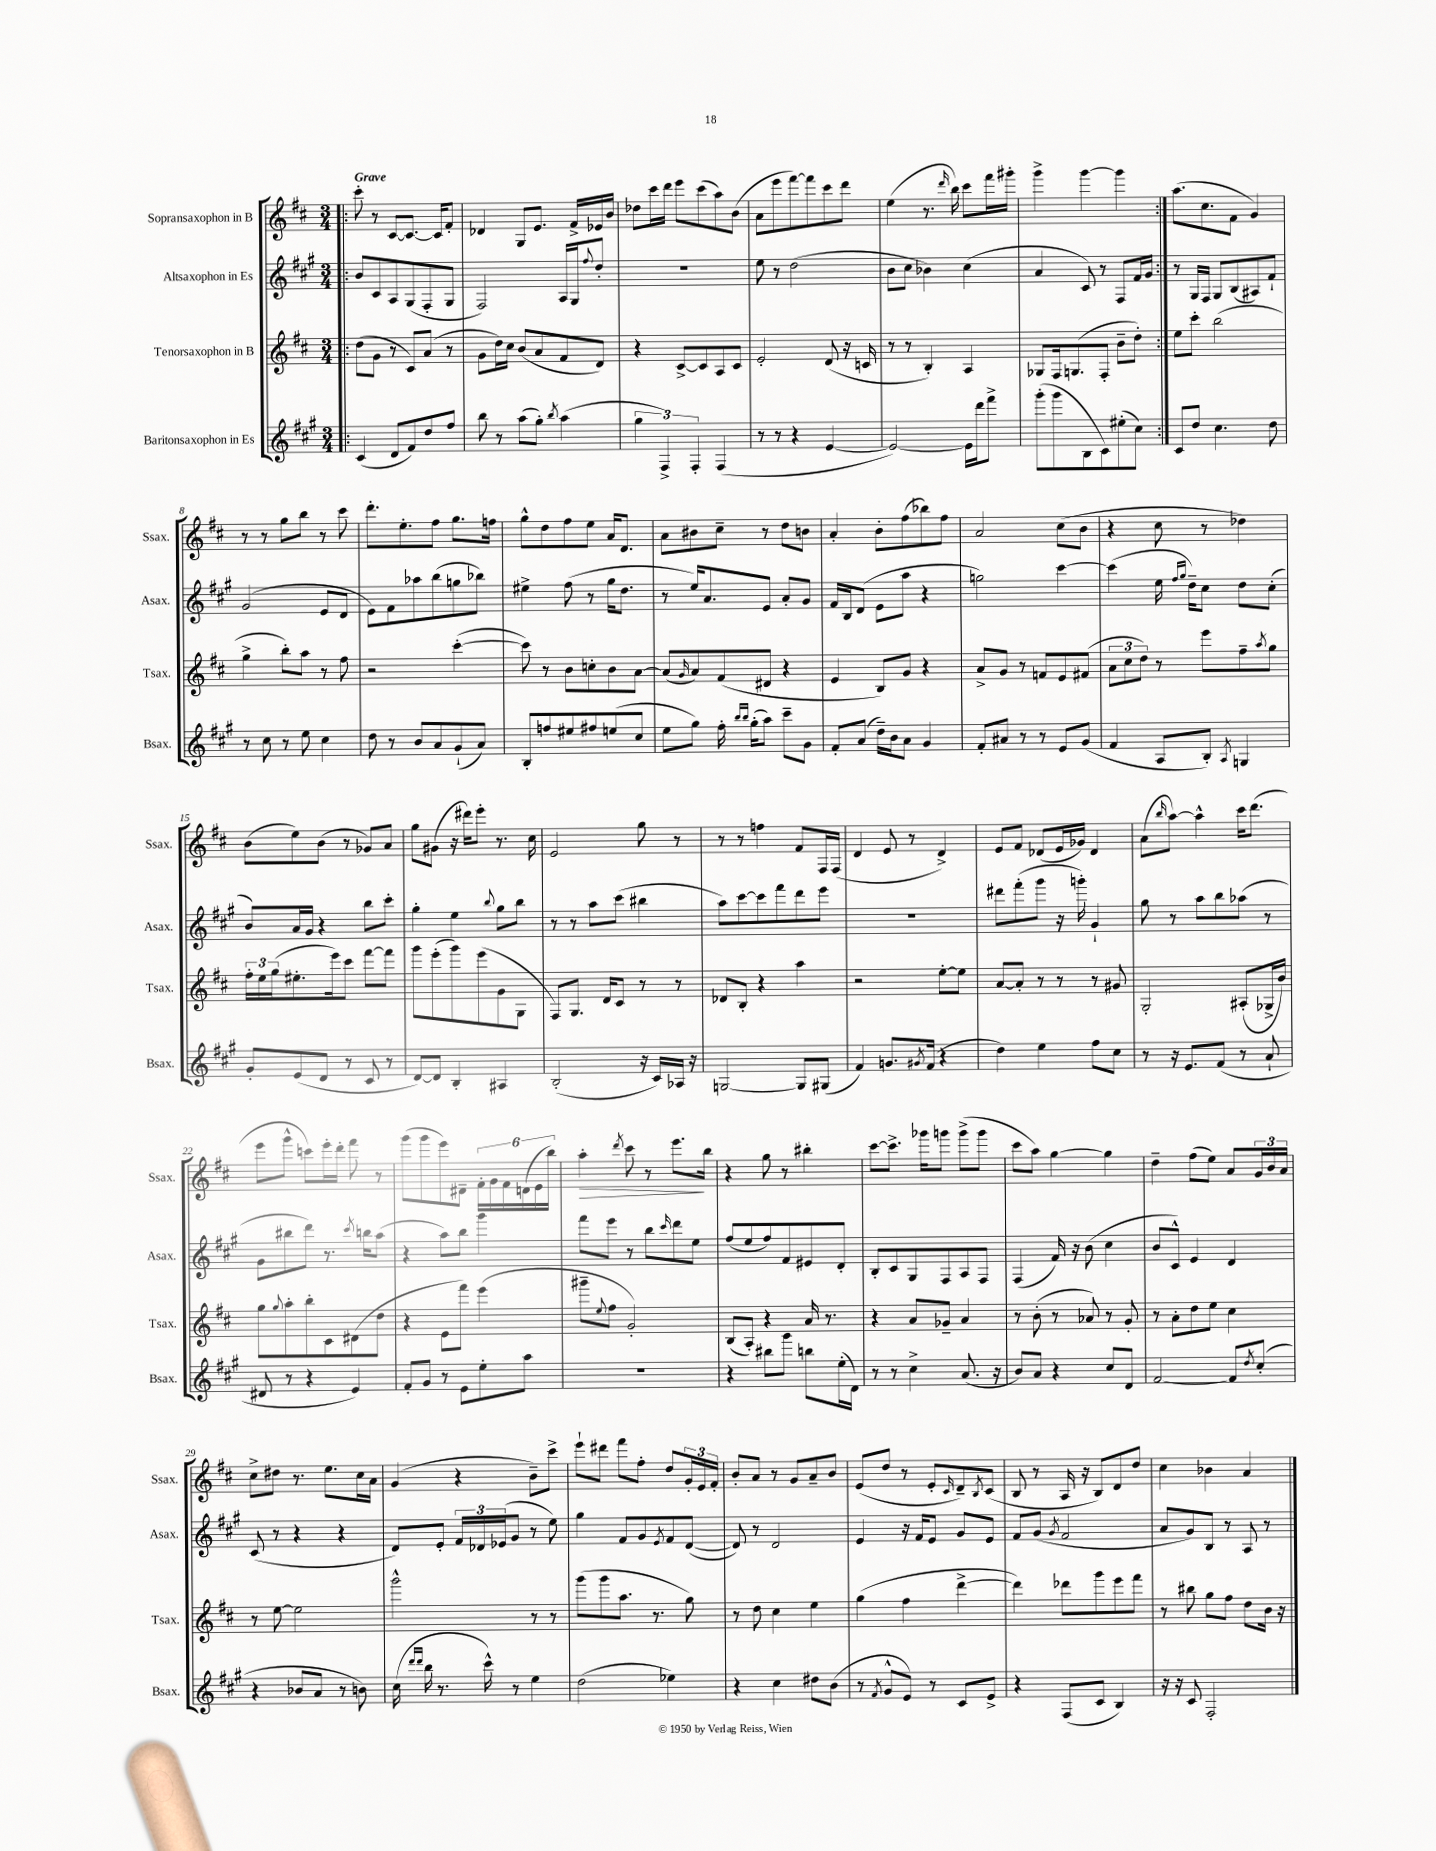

**kern	**kern	**kern	**kern
*staff4	*staff3	*staff2	*staff1
*clefG2	*clefG2	*clefG2	*clefG2
*k[f#c#g#]	*k[f#c#]	*k[f#c#g#]	*k[f#c#]
*M3/4	*M3/4	*M3/4	*M3/4
=!|:	=!|:	=!|:	=!|:
(4c#	(8dd	8b	8ccc#'
.	8g	8c#	8r
8d	8r	8A	[8c#
8f#)	8c#)	(8G#	8.c#_
8dd	(8a	8F#'	.
.	.	.	16c#]
8ff#	8r	8G#	8f#'
=	=	=	=
8bb	8g	2F#)	4d-
8r	16dd)	.	.
.	16cc#	.	.
(8aa	(8b	.	8G
8gg#')	8a	.	8.e
8qbb	.	.	.
(4aa	8f#	16A	.
.	.	16G#	16f#^
.	.	8qqff#	.
.	8d)	8dd'	16e-
.	.	.	16b
=	=	=	=
6gg#	4r	2.r	8dd-
.	.	.	16ccc#
6F#^)	.	.	.
.	.	.	16ddd
.	[8c#^	.	8eee
6F#'	.	.	.
.	8c#]	.	(8ccc#
(4F#	8A	.	8aa)
.	8c#	.	(8b
=	=	=	=
8r	2e'	8ee	8a
8r	.	8r	8eee
4r	.	(2dd	[8fff#)
.	.	.	8fff#]
[4e	(8d	.	8ccc#
.	16r	.	8ddd
.	16c	.	.
=	=	=	=
2e_)	8r	8b	(4ee
.	8r	8cc#	.
.	4B')	4b-)	8.r
.	.	.	16qqddd
.	.	.	16bb)
16e]	4A	(4cc#	8ccc#
16ddd	.	.	.
8fff#^	.	.	16fff#
.	.	.	16ggg#'
=	=	=	=
(8ggg#'	8G-	4a	4ggg^
8ggg#	16F#	.	.
.	(8.G	.	.
8B	.	8c#)	[4ggg
8c#)	8F#'	8r	.
(8ee#'	8b~	8F#	4ggg]
8cc#)	8dd')	16f#	.
.	.	16g#	.
=:|!	=:|!	=:|!	=:|!
8c#	8ee	8r	(8.aa
8dd	8ccc#'	16G#	.
.	.	16F#	8.cc#
4.cc#	(2bb	8G#	.
.	.	(8B	8f#
.	.	8A#)	4g)
8dd	.	8f#`	.
=	=	=	=
8r	4gg^	(2g#	8r
8cc#	.	.	8r
8r	8bb')	.	8gg
8ee	8aa	.	8bb
4cc#	8r	8e	8r
.	8ff#	8d	8ccc#
=	=	=	=
8dd	2r	8e)	8.ddd'
8r	.	8f#	.
.	.	.	8.ee'
8b	.	8aa-	.
8a	.	(8bb	8ff#
(8g#`	([4ccc#'	8gg	8.gg
8a)	.	8bb-)	.
.	.	.	16ff
=	=	=	=
8B'	8ccc#])	4ee#^	8gg^^
8ff	8r	.	8dd
8ee#	8b	(8ff#	8ff#
8ff#	8cc'	8r	8ee
(8ee	8b	16gg#	16a
.	.	8.dd	8.d
8cc#	[8a	.	.
=	=	=	=
8ee	(8a]	8r	8a
.	16qqg	.	.
8gg#)	8a)	16ee)	8b#
.	.	8.a	.
16ff#'	(8f#	.	8cc#~
16qqbb	.	.	.
16qqbb	.	.	.
(16gg#'	.	.	.
8aa)	8d#	8e	8r
8ccc#~	4r	8a'	8dd
8g#	.	8g#	8b
=	=	=	=
8f#'	4e	16f#	4a'
.	.	16B	.
(8a	.	(8d	.
16dd~)	8B)	8e	8b'
16b	.	.	.
8a	8g	8aa	(8ff#
4g#	4r	4r	8bb-)
.	.	.	8ff#
=	=	=	=
8f#'	8a^	2gg)	2a
8a#	8g	.	.
8r	8r	.	.
8r	8f	.	.
8e	8e	[4ccc#	(8cc#
(8g#	(8f#	.	8b
=	=	=	=
4f#	12a	(4ccc#]	4r
.	12cc#	.	.
.	12dd)	.	.
8A	8r	16ee	8cc#
.	.	16qqff#	.
.	.	16qqgg#	.
.	.	16dd~)	.
8B')	8eee	8cc#	8r
8qA	.	.	.
4G	8ff#~	8dd	4dd-)
.	8qaa	.	.
.	8gg	(8cc#'	.
=	=	=	=
8g#'	24ff#'	8b)	(8b
.	24ee	.	.
.	(24gg	.	.
(8e	8.ee#'	16a	8ee)
.	.	16g#	.
8d	.	4r	(8b
.	16eee)	.	.
8r	8ccc#	.	8r
8c#	[8fff#	8bb	8g-)
8r	8fff#]	8ccc#'	8a
=	=	=	=
[8d)	8ggg	4gg#'	8gg
8d]	(8eee'	.	(8g#
4B'	8ggg)	4ee	16r
.	.	.	16ddd#)
.	(8eee	.	8eee'
.	.	8qqbb	.
4A#	8g	8gg#	8.r
.	8G	8bb	.
.	.	.	16cc#
=	=	=	=
(2B'	8F#)	8r	2e
.	8.G	8r	.
.	.	8aa	.
.	16d	.	.
.	8c#	(8ccc#	.
16r	8r	4bb#	8gg
16c#)	.	.	.
16A-	8r	.	8r
16r	.	.	.
=	=	=	=
[2G	8d-	8aa)	8r
.	8B'	[8ccc#	8r
.	4r	8ccc#]	4ff
.	.	8fff#	.
8G]	4aa	8ddd	8f#
(8G#	.	8eee	16F#
.	.	.	(16F#
=	=	=	=
4f#)	2r	2.r	4d
8.g	.	.	8e
.	.	.	8r
8qg#	.	.	.
(16f#	.	.	.
4r	[8ee'	.	4d^)
.	8ee]	.	.
=	=	=	=
4dd)	[8a	8ddd#	8e
.	8a']	(8fff#'	8f#
4ee	8r	8ggg#	(8d-
.	8r	16r	16e
.	.	16ggg')	16g-)
8ff#	8r	4g#`	4d-
8cc#	8g#	.	.
=	=	=	=
8r	2G'	8gg#	(8a
.	.	.	16qqbb
16r	.	8r	[8aa)
8.e	.	.	.
.	.	8aa	4aa^^]
(8f#	.	8bb	.
8r	(8A#'	(8aa-	16ccc#
.	.	.	(8.ddd
8a`	16G-^	8r	.
.	16b)	.	.
=	=	=	=
8d#	8gg	8g#	8eee
.	8qqgg	.	.
8r	8aa'	8bb#	8ggg^^
4r	8bb'	8ddd)	8ccc)
.	8c#	8.r	16eee'
.	.	.	16ddd'
4e)	(8d#	.	8fff#
.	.	8qccc#	.
.	.	16bb	.
.	8dd	(8aa	8r
=	=	=	=
8f#'	4r	4r	(8ggg
8g#	.	.	8ggg
8r	8e	8aa)	8eee)
8e	8fff#)	8bb	8d#~
8ee'	(4eee	4ggg#	24f#'
.	.	.	24g
.	.	.	24f#
8aa	.	.	(24d
.	.	.	24e
.	.	.	24bb)
=	=	=	=
2.r	8ggg#~	8fff#	4aa'
.	8qqee	.	.
.	8ff#	8eee	.
.	.	.	8qddd
.	2g')	8r	8ccc#
.	.	8bb	8r
.	.	16qqccc#	.
.	.	8ddd	8.eee
.	.	8ee	.
.	.	.	16bb
=	=	=	=
4r	(8B	(8ff#	4r
.	8A')	8ee	.
8bb#	4r	8ff#)	8gg
8ggg#	.	8f#	8r
8bb	16a	8e#	4bb#'
.	8.r	.	.
(16ee'	.	8d'	.
16d)	.	.	.
=	=	=	=
8r	4r	8B'	[8ccc#
8r	.	8c#	8.ccc#^]
4cc#^	8a	8G#	.
.	.	.	16ggg-
.	8g-~	8F#	8ggg
(8.a	4a	8A	(8ggg^
.	.	8F#	8ggg
16r	.	.	.
=	=	=	=
8b)	8r	(4F#	8ccc#
8a	(8b'	.	8aa)
4r	8r	16f#)	[4gg
.	.	16r	.
.	8a-)	(8b	.
8cc#	8r	4cc#	4gg]
8d	8g'	.	.
=	=	=	=
[2f#	8r	8b	4dd~
.	8a'	8c#^^)	.
.	8dd	4e	(8ff#
.	8ee	.	8ee)
8f#]	4cc#	4d	8a
8qdd	.	.	.
(8cc#'	.	.	24g
.	.	.	24b
.	.	.	24a
=	=	=	=
4r	8r	(8c#	8cc#^
.	[8ee	8r	8dd#
8b-	2ee]	4r	8.r
8a	.	.	.
.	.	.	8.ee
8r	.	4r	.
8b)	.	.	16cc#
.	.	.	16a
=	=	=	=
(16cc#	2ggg^^	8d)	(4g
16qqddd	.	.	.
16qqddd	.	.	.
16bb	.	.	.
8.r	.	8e'	.
.	.	24f#	4r
.	.	24d-	.
16ccc#^^)	.	.	.
.	.	(24e-	.
8r	.	8g#	.
4ee	8r	8r	8b~)
.	8r	8ee)	8ccc#^
=	=	=	=
(2dd	(8ggg	4gg#	8eee`
.	8ggg	.	8ddd#
.	8.aa	8f#	8fff#
.	.	8g#	8ff#'
.	8.r	.	.
.	.	8qe	.
4ee-)	.	8f#	8dd
.	8gg)	([8d	24g'
.	.	.	24e
.	.	.	24f#'
=	=	=	=
4r	8r	8d])	8b'
.	8dd	8r	8a
4cc#	4cc#	2d	8r
.	.	.	8g
8dd#	4ee	.	8a~
(8b	.	.	8b
=	=	=	=
8r	(4gg	4e	(8e
8qf#	.	.	.
8g#^^	.	.	8dd
8e)	4ff#	16r	8r
.	.	16f#	.
8r	.	8e	8e'
.	.	.	16qqc#
8c#	[4ddd^	8g#	8d~)
.	.	.	8qB
8e^	.	8e	(8c#
=	=	=	=
4r	4ddd])	8f#	8B
.	.	(8g#	8r
.	.	8qg#	.
(8F#	8ddd-	2f#	16A
.	.	.	16r
8c#	8ggg	.	8B)
4B)	8eee	.	8d
.	8fff#	.	8dd
=	=	=	=
16r	8r	8a	4cc#
16r	.	.	.
8c#	8bb#	8g#)	.
2F#'	8gg	8B	4b-
.	8ff#	8r	.
.	8dd	8A	4a
.	16b	8r	.
.	16r	.	.
==	==	==	==
*-	*-	*-	*-
